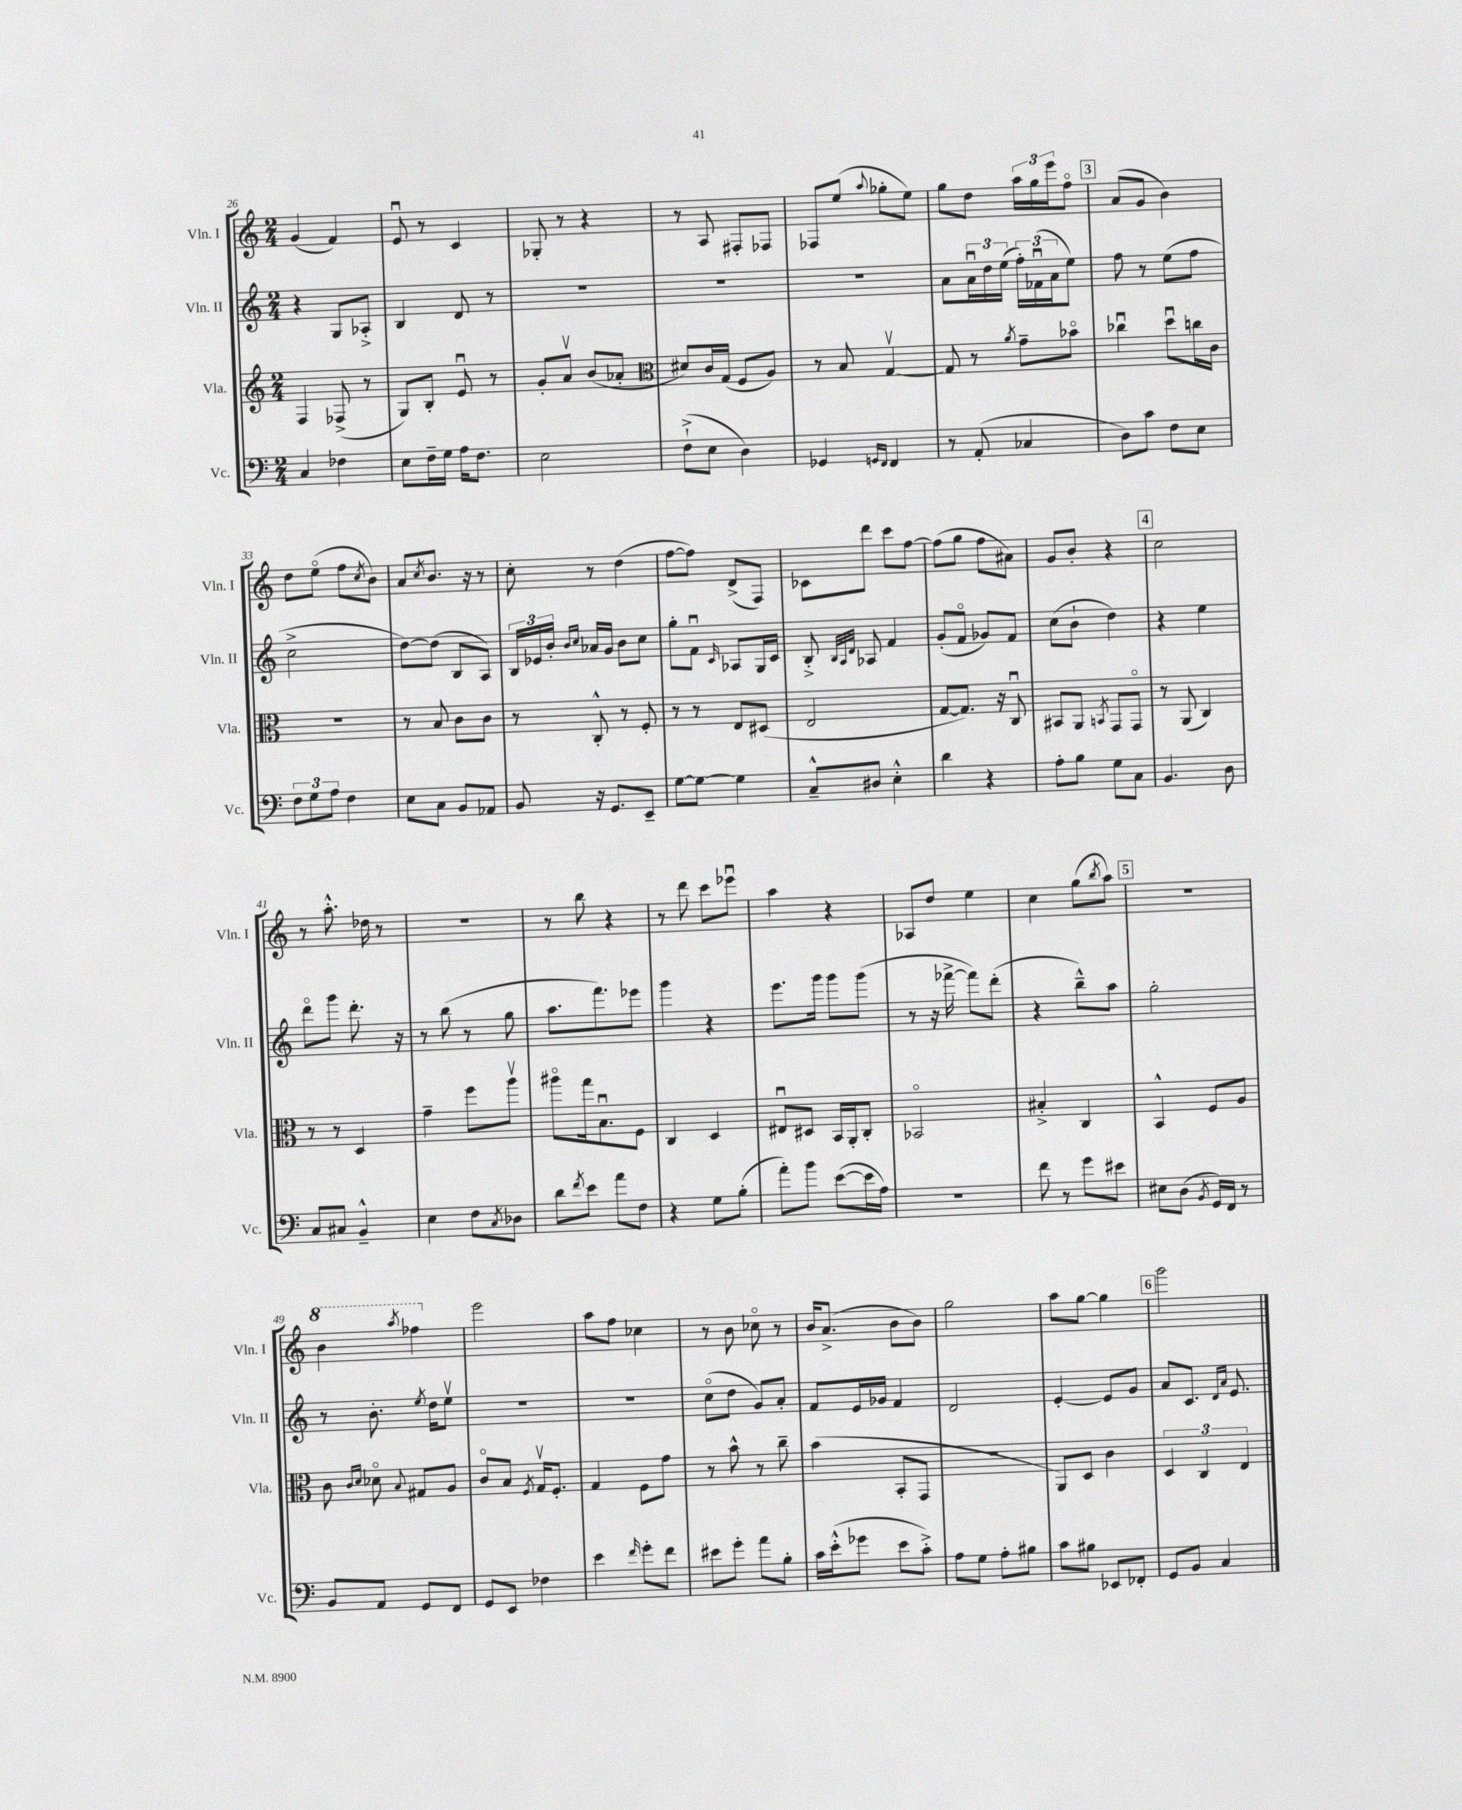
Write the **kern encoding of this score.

**kern	**kern	**kern	**kern
*staff4	*staff3	*staff2	*staff1
*clefF4	*clefG2	*clefG2	*clefG2
*k[]	*k[]	*k[]	*k[]
*M2/4	*M2/4	*M2/4	*M2/4
4C	4F	4r	(4g
4F-	(8F-^	8G	4f)
.	8r	8A-'^	.
=	=	=	=
8E	8G)	4B	8eu
16F~	8B'	.	8r
16G	.	.	.
16A	8eu	8d	4c
8.F	.	.	.
.	8r	8r	.
=	=	=	=
2E	8g'	2r	8G-'
.	8av	.	8r
.	(8b	.	4r
.	8a-'	.	.
=	=	=	=
*	*clefC3	*	*
(8F`^	8d#)	2r	8r
8E	16c	.	8A
.	(16G	.	.
4D)	8F	.	8F#'
.	8A)	.	8F-
=	=	=	=
4GG-	8r	2r	8F-
.	8B	.	(8ee
16qqGG	.	.	.
16qqFF	.	.	8qqaa
4FF	[4Gv	.	8gg-'
.	.	.	8ee)
=	=	=	=
8r	8G]	8a	8gg
(8AA'	8r	24au	8dd
.	.	24dd	.
.	.	(24ee	.
.	8qa	.	.
4C-	8g~	24ff')	24aa
.	.	(24f-u	24gg
.	.	24a	24eee
.	8b-o	8ee)	8ffo
=	=	=	=
8D)	4cc-u	8ff	(8a
8c	.	8r	8g
8F	8ddu	(8ee	4b)
8E	16cc	8ff	.
.	16c	.	.
=	=	=	=
12F	2r	2cc^	8dd
12G	.	.	.
.	.	.	(8eeo
12A	.	.	.
4F	.	.	8ff
.	.	.	8qcc
.	.	.	8b)
=	=	=	=
8E	8r	[8dd)	8a
.	.	.	8qcc
8C	8B	(8dd]	8.b
8BB	8c	8B	.
.	.	.	16r
8AA-	8c	8A)	8r
=	=	=	=
8BB	8r	24B	8cc'
.	.	24e-	.
.	.	24b'	.
.	.	16qqb	.
.	.	16qqcc	.
16r	8C'^^	16a-	8r
8.GG	.	16g	.
.	8r	8b	(4dd
8EE~	8F'	8cc	.
=	=	=	=
[8G	8r	8gg'	[8ff
8G_	8r	8fu	8ff])
.	.	16qqc	.
4G]	8E	8A-	(8d^
.	(8D#	16G	8F)
.	.	16c	.
=	=	=	=
8C~^^	2E	8B'^	8c-
.	.	32qqB	.
.	.	32qqA	.
.	.	32qqd	.
8D#	.	8A-	8ddd
4E'^^	.	4f	8ccc
.	.	.	[8ff
=	=	=	=
4d	[8G	(8g'	(8ff]
.	8.G])	8fo	8gg
4r	.	8g-)	8ff
.	16r	.	.
.	8Cu	8f	8a#)
=	=	=	=
8A'	8BB#	(8cc	8g
8B	8AA	8b`	8b'
.	8qBB	.	.
8G	8GG	4dd)	4r
8C	8GGo	.	.
=	=	=	=
4.BB	8r	4r	2cc
.	(8AA	.	.
.	4C)	4ee	.
8D	.	.	.
=	=	=	=
8C	8r	8dddo	8r
8C#	8r	8ggg	8.aa'^^
4BB~^^	4D	8.ddd'	.
.	.	.	16dd-
.	.	.	8r
.	.	16r	.
=	=	=	=
4E	4g~	8r	2r
.	.	(8bb	.
8F	8ff	8r	.
8qC	.	.	.
8D-	8aav	8gg	.
=	=	=	=
8d	8aa#o	8.aa	8r
8qf	.	.	.
8e	16gg	.	8bb
.	8.Bu	8.fff)	.
8a	.	.	4r
8F	8F	8eee-	.
=	=	=	=
4r	4C	4ggg	8r
.	.	.	8ddd
8G	4D	4r	8ccc
(8B'	.	.	8eee-u
=	=	=	=
8a')	8E#u	8.eee	4aa
8b	8D#	.	.
.	.	16ggg	.
([8e	16BB	8ggg	4r
.	16AA'	.	.
16e]	8C'	(8ggg	.
16A)	.	.	.
=	=	=	=
2r	2BB-o	8r	8A-
.	.	16r	8dd
.	.	[16fff-^	.
.	.	8fff-])	4ee
.	.	(8ddd'	.
=	=	=	=
8f	4B#'^	4r	4cc
8r	.	.	.
8g	4C	8bb~^^)	(8gg
.	.	.	8qbb
8e#	.	8aa	8aa)
=	=	=	=
8E#	4BB^^	2gg'	2r
(8D	.	.	.
8qBB	.	.	.
16GG)	8F	.	.
16FF	.	.	.
8r	8A	.	.
=	=	=	=
8BB	8c	8r	4bb
.	16qqc	.	.
.	16qqd	.	.
8AA	8d-o	8.b'	.
.	8qqB	.	8qaaa
8GG	8G#	.	4fff-
.	.	8qee	.
.	.	16dd	.
8FF	8A	8eev	.
=	=	=	=
8GG	8co	2r	2eee
8EE	8B	.	.
.	8qF	.	.
4F-	16Gv	.	.
.	8.F'	.	.
=	=	=	=
4e	4G	2r	8aa
.	.	.	8ff
16qqf	.	.	.
8g'	8F	.	4cc-
8f	8g	.	.
=	=	=	=
8e#	8r	(8cco	8r
8g'	8b^^	8dd	8b
8a	8r	8g)	8cc-o
8B'	8cc~	8a'	8r
=	=	=	=
16c	(4b	8f	16b
(16e'^^	.	.	(8.a^
8g-	.	16e	.
.	.	16g-	.
8e	8BB'	4f	8b
8c'^)	8GG	.	8b)
=	=	=	=
8A	2r	2d	2gg
8G	.	.	.
8A'	.	.	.
8B#	.	.	.
=	=	=	=
8c	8AA)	[4e'	8aa
8B#	8D	.	[8gg
8EE-	4c	8e]	4gg]
8FF-'	.	8g	.
=	=	=	=
8GG	6D	8a	2ggg
8BB	.	8.c	.
.	6C	.	.
4C	.	.	.
.	.	16qqd	.
.	.	16qqa	.
.	.	8.e	.
.	6E	.	.
==	==	==	==
*-	*-	*-	*-
